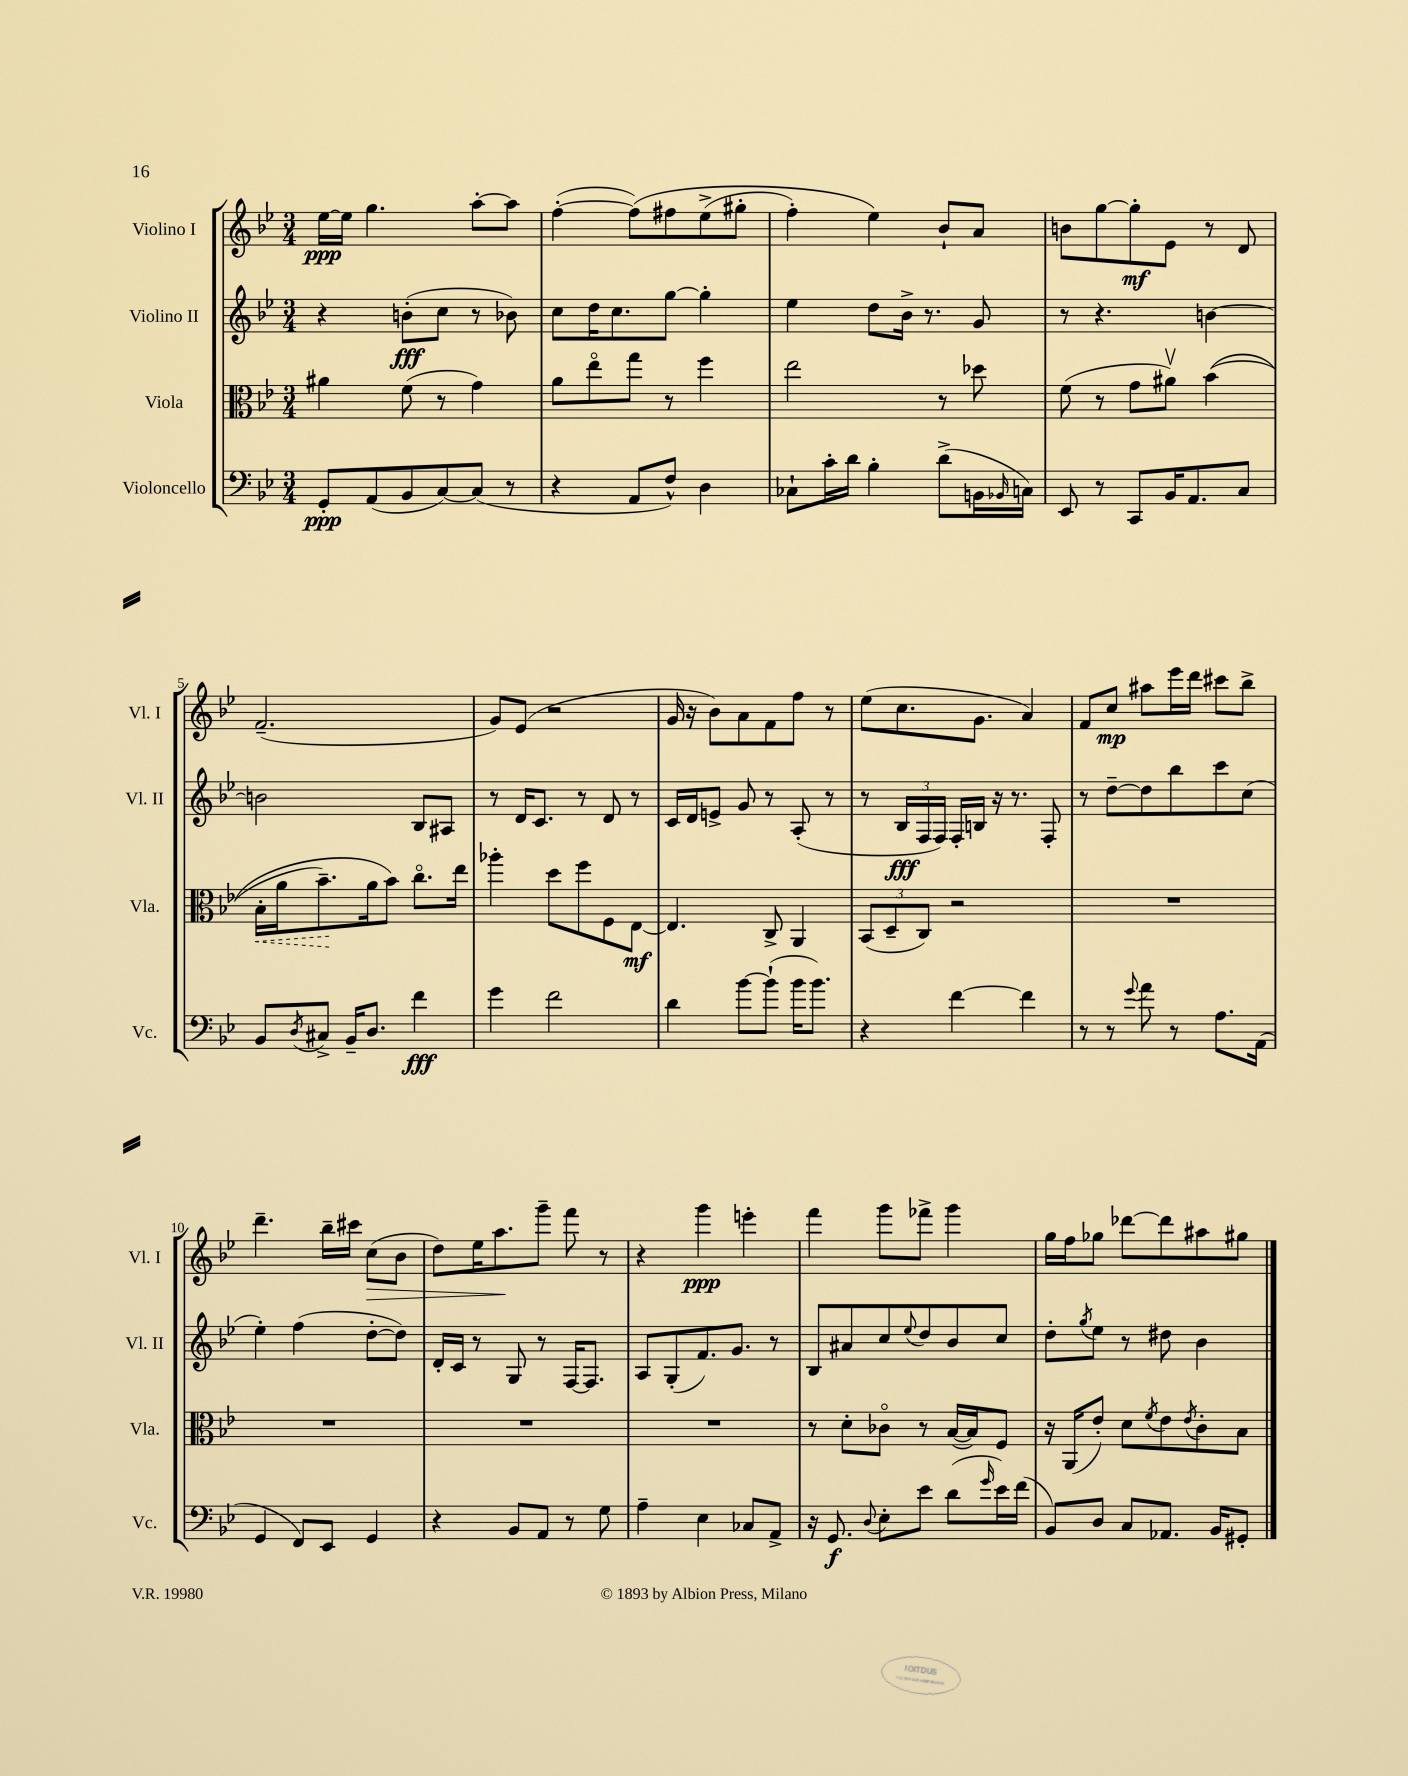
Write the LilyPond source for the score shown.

<<
\new StaffGroup <<
\new Staff = "s0" \with { instrumentName = "Violino I" shortInstrumentName = "Vl. I" } {
    \clef treble \key bes \major \numericTimeSignature \time 3/4
    ees''16~\ppp ees''16 g''4. a''8~-. a''8 |
    f''4~-.( f''8)\( fis''8 ees''8->( gis''8-. |
    f''4-.) ees''4\) bes'8-! a'8 |
    b'8 g''8~ g''8-.\mf ees'8 r8 d'8 |
    f'2.--( |
    g'8) ees'8( r2 |
    g'16 r16 bes'8) a'8 f'8 f''8 r8 |
    ees''8( c''8. g'8. a'4) |
    f'8 c''8\mp ais''8 ees'''16 d'''16 cis'''8 bes''8-> |
    d'''4.-- bes''16-- cis'''16 c''8\>( bes'8 |
    d''8) ees''16 a''8.\! g'''8-- f'''8 r8 |
    r4 g'''4\ppp e'''4-. |
    f'''4 g'''8 fes'''8-> g'''4 |
    g''16 f''16 ges''8 des'''8~ des'''8 ais''8 gis''8 \bar "|." |
}
\new Staff = "s1" \with { instrumentName = "Violino II" shortInstrumentName = "Vl. II" } {
    \clef treble \key bes \major \numericTimeSignature \time 3/4
    r4 b'8-.\fff( c''8 r8 bes'8) |
    c''8 d''16 c''8. g''8~ g''4-. |
    ees''4 d''8 bes'16-> r8. g'8 |
    r8 r4. b'4~ |
    b'2 bes8 ais8 |
    r8 d'16 c'8. r8 d'8 r8 |
    c'16 d'16 e'8-> g'8 r8 a8-.( r8 |
    r8 \tuplet 3/2 { bes16\fff f16 f16) } f16-. b16 r16 r8. f8-. |
    r8 d''8~-- d''8 bes''8 c'''8 c''8( |
    ees''4-.) f''4( d''8~-. d''8) |
    d'16-. c'16 r8 g8 r8 f16~ f8. |
    a8 g8-.( f'8.) g'8. r8 |
    bes8 ais'8 c''8 \appoggiatura { ees''8 } d''8 bes'8 c''8 |
    d''8-. \acciaccatura { g''8 } ees''8 r8 dis''8 bes'4 \bar "|." |
}
\new Staff = "s2" \with { instrumentName = "Viola" shortInstrumentName = "Vla." } {
    \clef alto \key bes \major \numericTimeSignature \time 3/4
    ais'4 f'8( r8 g'4) |
    a'8 ees''8\flageolet g''8 r8 f''4 |
    ees''2 r8 des''8 |
    f'8( r8 g'8 ais'8\upbow) bes'4(\( |
    \once \override Hairpin.style = #'dashed-line bes16-.\< a'16 bes'8.--\!) a'16 bes'8\) c''8.\flageolet ees''16 |
    aes''4-. d''8 f''8 f8 ees8~\mf |
    ees4. c8-> a,4 |
    \tuplet 3/2 { bes,8( d8-- c8) } r2 |
    R2. |
    R2. |
    R2. |
    R2. |
    r8 d'8-. ces'8\flageolet r8 bes16~( bes16) f8 |
    r16 a,16( ees'8-.) d'8 \acciaccatura { f'8 } ees'8 \acciaccatura { ees'8 } c'8-. bes8 \bar "|." |
}
\new Staff = "s3" \with { instrumentName = "Violoncello" shortInstrumentName = "Vc." } {
    \clef bass \key bes \major \numericTimeSignature \time 3/4
    g,8-.\ppp a,8( bes,8 c8~) c8( r8 |
    r4 a,8 f8-^) d4 |
    ces8-! c'16-. d'16 bes4-. d'8->( b,16 \grace { bes,16 } c16) |
    ees,8 r8 c,8 bes,16 a,8. c8 |
    bes,8 \acciaccatura { d8 } cis8-> bes,16-- d8. f'4\fff |
    g'4 f'2 |
    d'4 bes'8~ bes'8-!( bes'16 bes'8.) |
    r4 f'4~ f'4 |
    r8 r8 \appoggiatura { g'8 } a'8 r8 a8. a,16( |
    g,4 f,8) ees,8 g,4 |
    r4 bes,8 a,8 r8 g8 |
    a4-- ees4 ces8 a,8-> |
    r16 g,8.\f \appoggiatura { d8 } ees8-. ees'8 d'8( \grace { g'16 } ees'16) f'16( |
    bes,8) d8 c8 aes,8. bes,16 gis,8-. \bar "|." |
}
>>
>>
